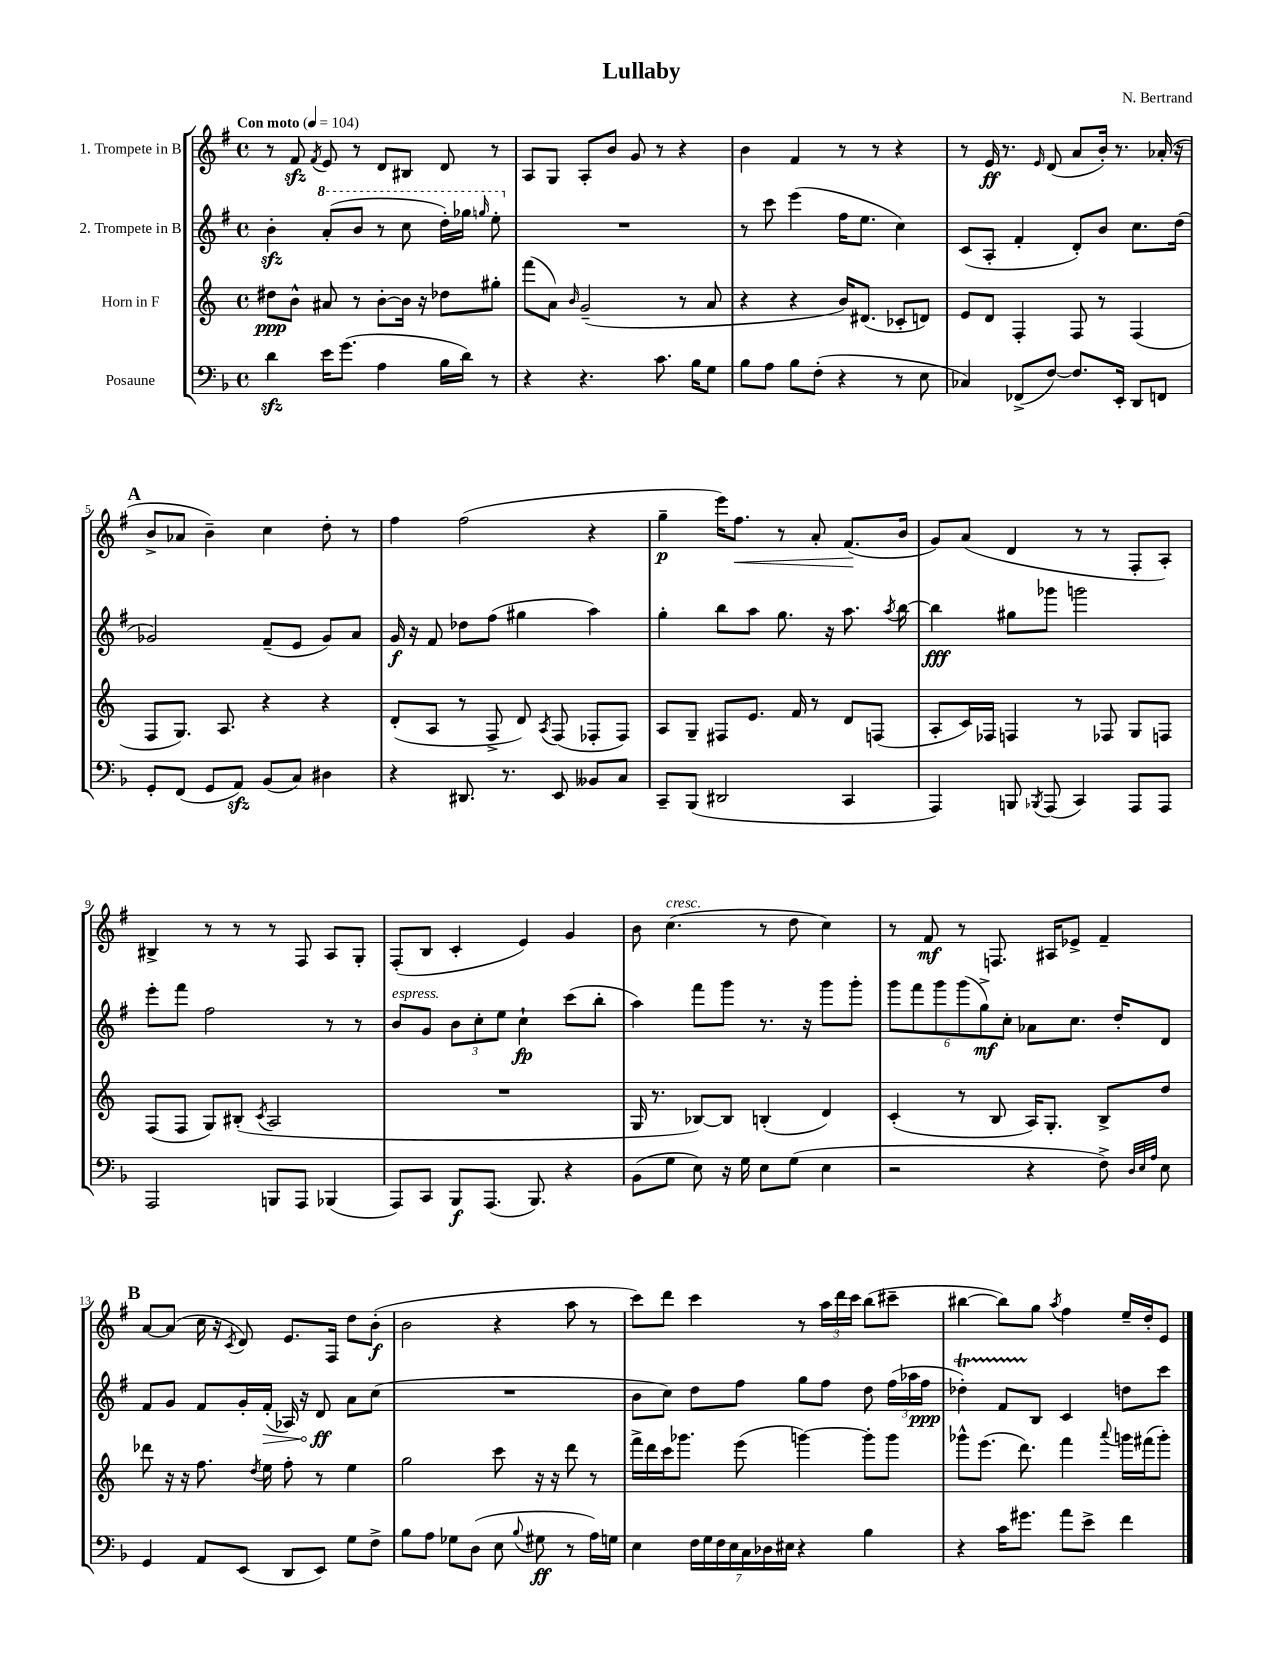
\header { title = "Lullaby" composer = "N. Bertrand" }
<<
\new StaffGroup <<
\new Staff = "s0" \with { instrumentName = "1. Trompete in B" } {
    \clef treble \key g \major \defaultTimeSignature \time 4/4 \tempo "Con moto" 4 = 104
    \autoBeamOff r8 fis'8\sfz \acciaccatura { fis'8 } e'8 r8 d'8[ bis8] d'8 r8 |
    a8[ g8] a8[-. b'8] g'8 r8 r4 |
    b'4 fis'4 r8 r8 r4 |
    r8 e'16\ff r8. \grace { e'16 } d'8( a'8[ b'16]-.) r8. aes'16-.( r16 |
    \mark \markup { \bold "A" } b'8[-> aes'8] b'4--) c''4 d''8-. r8 |
    fis''4 fis''2( r4 |
    g''4--\p e'''16[) fis''8.]\< r8 a'8-. fis'8.[\!( b'16] |
    g'8[) a'8]( d'4 r8 r8 fis8[-. a8]-.) |
    bis4-> r8 r8 r8 fis8 a8[ g8]-. |
    fis8[-.( b8] c'4-. e'4) g'4 |
    b'8 c''4.^\markup { \italic "cresc." }( r8 d''8 c''4) |
    r8 fis'8\mf r8 f8. ais16[ ees'8]-> fis'4-- |
    \mark \markup { \bold "B" } a'8[~ a'8]( c''16 r16 \acciaccatura { c'8 } d'8) e'8.[ fis16] d''8[ b'8]-.\f( |
    b'2 r4 a''8 r8 |
    c'''8[) d'''8] c'''4 r8 \tuplet 3/2 { a''16[ d'''16 c'''16] } b''8[( cis'''8]-- |
    bis''4~ bis''8[) g''8] \acciaccatura { a''8 } fis''4 e''16[-- d''16-. e'8] \bar "|." |
}
\new Staff = "s1" \with { instrumentName = "2. Trompete in B" } {
    \clef treble \key g \major \defaultTimeSignature \time 4/4
    \autoBeamOff b'4-.\sfz \ottava #1 a''8[-.( b''8] r8 c'''8 d'''16[-.) ges'''16] \grace { g'''16 } e'''8-. \ottava #0 |
    R1 |
    r8 c'''8 e'''4( fis''16[ e''8.] c''4) |
    c'8[( a8]-. fis'4-. d'8[-.) b'8] c''8.[ d''16]( |
    \mark \markup { \bold "A" } ges'2) fis'8[--( e'8] ges'8[) a'8] |
    g'16\f r16 fis'8 des''8[ fis''8]( gis''4 a''4) |
    g''4-. b''8[ a''8] g''8. r16 a''8. \acciaccatura { a''8 } b''16~ |
    b''4\fff gis''8[ ges'''8] g'''2 |
    e'''8[-. fis'''8] fis''2 r8 r8 |
    b'8[^\markup { \italic "espress." } g'8] \tuplet 3/2 { b'8[ c''8-. e''8] } c''4-!\fp c'''8[( b''8]-. |
    a''4) fis'''8[ g'''8] r8. r16 g'''8[ g'''8]-. |
    \tuplet 6/4 { g'''8[ fis'''8 g'''8 g'''8( g''8->\mf) c''8]-. } aes'8[ c''8.] d''16[-. d'8] |
    \mark \markup { \bold "B" } fis'8[ g'8] fis'8[ g'16-. \once \override Hairpin.circled-tip = ##t fis'16]-.\>( aes16) r16 d'8\ff\! a'8[ c''8]( |
    R1 |
    b'8[ c''8]) d''8[ fis''8] g''8[ fis''8] d''8 \tuplet 3/2 { fis''16[( aes''16 fis''16]\ppp } |
    des''4-.\startTrillSpan) fis'8[ b8]\stopTrillSpan c'4 d''8[ c'''8] \bar "|." |
}
\new Staff = "s2" \with { instrumentName = "Horn in F" } {
    \clef treble \key c \major \defaultTimeSignature \time 4/4
    \autoBeamOff dis''8[\ppp b'8]-^ ais'8 r8 b'8[~-. b'16] r16 des''8[ gis''8]-. |
    f'''8[( a'8]) \grace { b'16 } g'2--( r8 a'8 |
    r4 r4 b'16[) dis'8.]( ces'8[-. d'8]) |
    e'8[ d'8] f4-. f8 r8 f4( |
    \mark \markup { \bold "A" } f8[ g8.]) a8. r4 r4 |
    d'8[-.( a8] r8 f8-> d'8) \acciaccatura { a8 } f8( fes8[-. fes8]) |
    a8[ g8]-- fis8[ e'8.] f'16 r8 d'8[ f8]( |
    a8[-. c'16) fes16] f4 r8 fes8 g8[ f8] |
    f8[( f8] g8[) bis8]-.( \acciaccatura { c'8 } a2 |
    R1 |
    g16 r8. bes8[~) bes8] b4-.( d'4) |
    c'4-.( r8 b8 a16[) g8.]-. b8[-> d''8] |
    \mark \markup { \bold "B" } des'''8 r16 r16 f''8. \acciaccatura { d''8 } e''16 f''8-. r8 e''4 |
    g''2 c'''8 r16 r16 d'''8 r8 |
    f'''16[-> d'''16 c'''16 ges'''8.] e'''8( g'''4~) g'''8[-. g'''8] |
    ges'''8[-^ e'''8.]( d'''8.) f'''4 \appoggiatura { a'''8 } g'''16[ fis'''16( g'''8]-.) \bar "|." |
}
\new Staff = "s3" \with { instrumentName = "Posaune" } {
    \clef bass \key f \major \defaultTimeSignature \time 4/4
    \autoBeamOff d'4\sfz e'16[ g'8.]( a4 bes16[ d'16]) r8 |
    r4 r4. c'8. bes16[ g8] |
    bes8[ a8] bes8[ f8]-.( r4 r8 e8 |
    ces4) fes,8[->( f8]~) f8.[ e,16]-. d,8[ f,8] |
    \mark \markup { \bold "A" } g,8[-. f,8]( g,8[ a,8]\sfz) bes,8[( c8]) dis4 |
    r4 dis,8. r8. e,8 beses,8[ c8] |
    c,8[-- bes,,8]( dis,2 c,4 |
    a,,4) b,,8 \acciaccatura { bes,,8 } a,,8( c,4) a,,8[ a,,8] |
    a,,2 b,,8[ a,,8] bes,,4( |
    a,,8[) c,8] bes,,8[\f a,,8.]( bes,,8.) r4 |
    bes,8[( g8] e8) r16 g16 e8[ g8]( e4 |
    r2 r4 f8->) \grace { d32[ e32 a32] } e8 |
    \mark \markup { \bold "B" } g,4 a,8[ e,8]( d,8[ e,8]) g8[ f8]-> |
    bes8[ a8] ges8[ d8]( e8 \appoggiatura { bes8 } gis8\ff r8 a16[) g16] |
    e4 \tuplet 7/4 { f16[ g16 f16 e16 c16 des16 eis16] } r4 bes4 |
    r4 c'16[ gis'8.] a'8[ e'8]-> f'4 \bar "|." |
}
>>
>>
